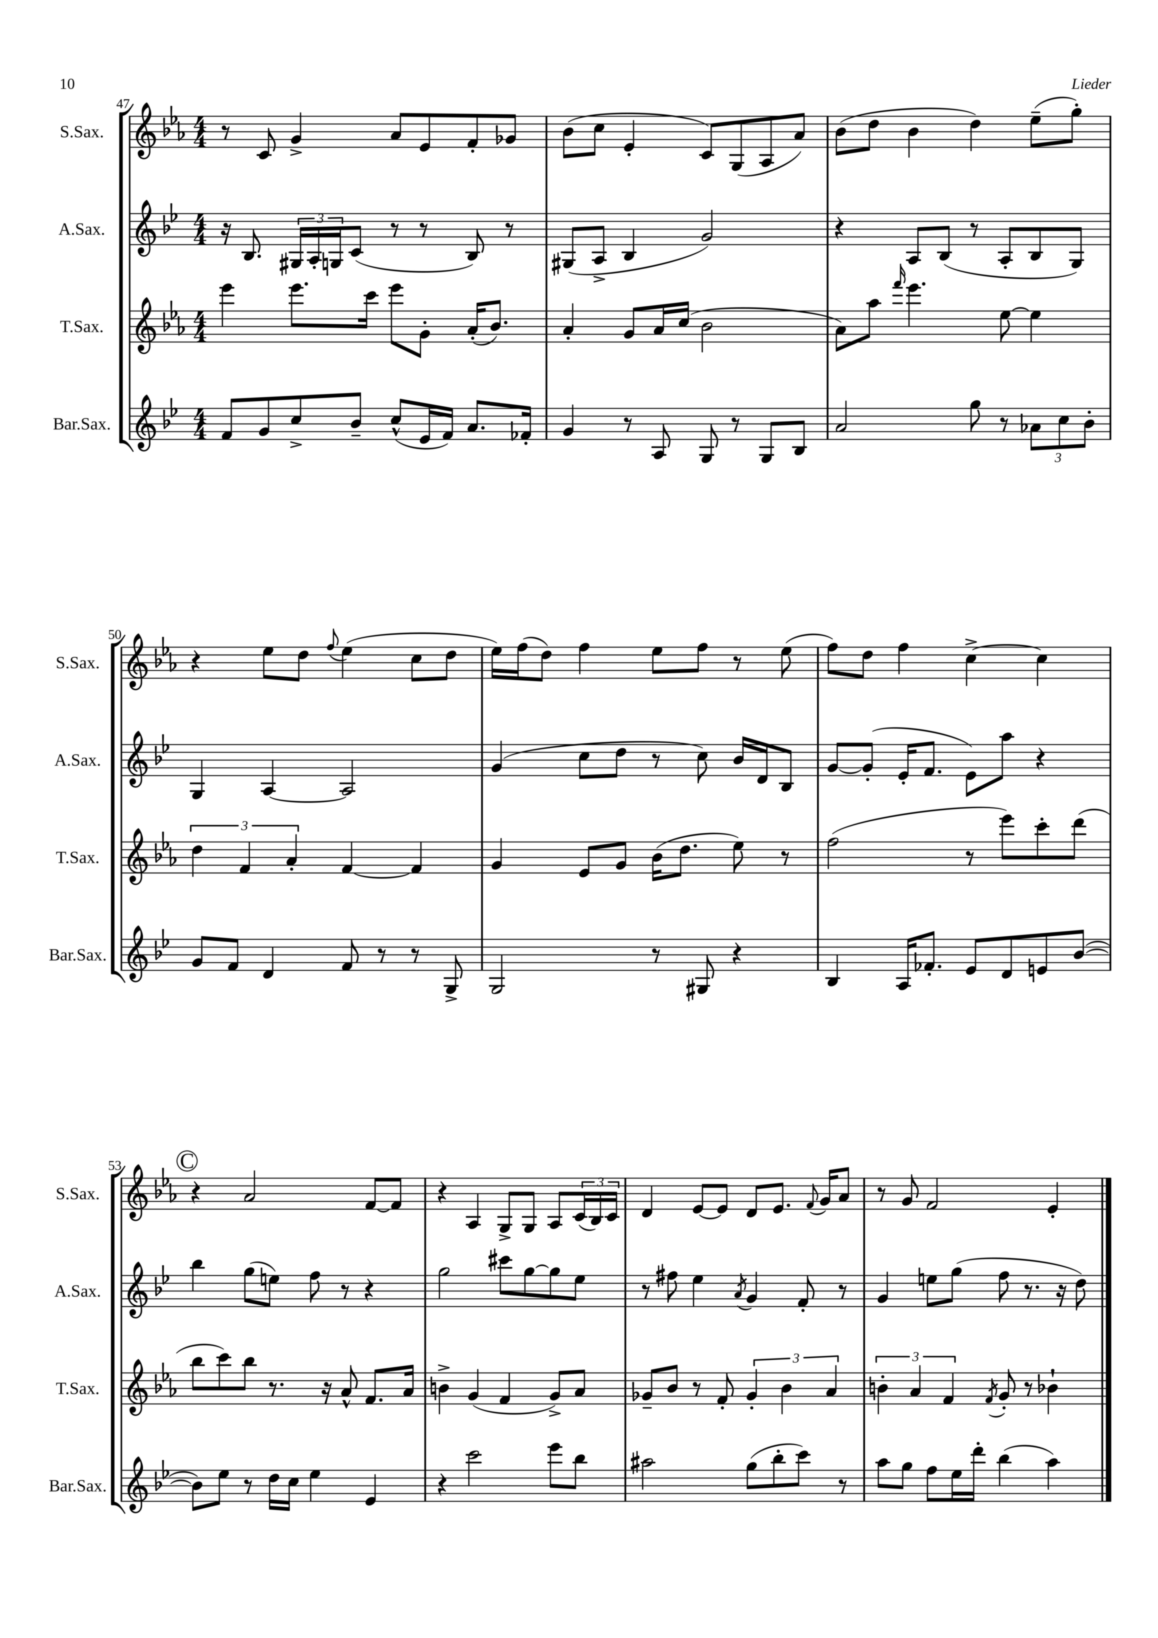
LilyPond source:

<<
\new StaffGroup <<
\new Staff = "s0" \with { instrumentName = "S.Sax." shortInstrumentName = "S.Sax." } {
    \clef treble \key ees \major \numericTimeSignature \time 4/4
    r8 c'8 g'4-> aes'8 ees'8 f'8-. ges'8 |
    bes'8( c''8 ees'4-. c'8) g8( aes8 aes'8) |
    bes'8( d''8 bes'4 d''4) ees''8--( g''8-.) |
    r4 ees''8 d''8 \appoggiatura { f''8 } ees''4( c''8 d''8 |
    ees''16) f''16( d''8) f''4 ees''8 f''8 r8 ees''8( |
    f''8) d''8 f''4 c''4~-> c''4 |
    \mark \markup { \circle "C" } r4 aes'2 f'8~ f'8 |
    r4 aes4 g8-> g8 aes8 \tuplet 3/2 { c'16( bes16) c'16 } |
    d'4 ees'8~ ees'8 d'8 ees'8. \appoggiatura { f'8 } g'16 aes'8 |
    r8 g'8 f'2 ees'4-. \bar "|." |
}
\new Staff = "s1" \with { instrumentName = "A.Sax." shortInstrumentName = "A.Sax." } {
    \clef treble \key bes \major \numericTimeSignature \time 4/4
    r16 bes8. \tuplet 3/2 { gis16 a16-. g16 } c'8( r8 r8 bes8) r8 |
    gis8( a8-> bes4 g'2) |
    r4 a8 bes8( r8 a8-. bes8 g8) |
    g4 a4~ a2 |
    g'4( c''8 d''8 r8 c''8) bes'16 d'16 bes8 |
    g'8~ g'8-.( ees'16-. f'8. ees'8) a''8 r4 |
    \mark \markup { \circle "C" } bes''4 g''8( e''8) f''8 r8 r4 |
    g''2 cis'''8 g''8~ g''8 ees''8 |
    r8 fis''8 ees''4 \acciaccatura { a'8 } g'4 f'8-. r8 |
    g'4 e''8 g''8( f''8 r8. r16 d''8) \bar "|." |
}
\new Staff = "s2" \with { instrumentName = "T.Sax." shortInstrumentName = "T.Sax." } {
    \clef treble \key ees \major \numericTimeSignature \time 4/4
    ees'''4 ees'''8. c'''16 ees'''8 g'8-. aes'16-.( bes'8.) |
    aes'4-. g'8 aes'16 c''16( bes'2 |
    aes'8) aes''8 \grace { f'''16 } ees'''4. ees''8~ ees''4 |
    \tuplet 3/2 { d''4 f'4 aes'4-. } f'4~ f'4 |
    g'4 ees'8 g'8 bes'16( d''8. ees''8) r8 |
    f''2( r8 ees'''8) c'''8-. d'''8( |
    \mark \markup { \circle "C" } bes''8 c'''8) bes''8 r8. r16 aes'8-^ f'8. aes'16 |
    b'4-> g'4( f'4 g'8->) aes'8 |
    ges'8-- bes'8 r8 f'8-. \tuplet 3/2 { ges'4-. bes'4 aes'4 } |
    \tuplet 3/2 { b'4-. aes'4 f'4 } \acciaccatura { f'8 } g'8-. r8 bes'4-! \bar "|." |
}
\new Staff = "s3" \with { instrumentName = "Bar.Sax." shortInstrumentName = "Bar.Sax." } {
    \clef treble \key bes \major \numericTimeSignature \time 4/4
    f'8 g'8 c''8-> bes'8-- c''8-^( ees'16 f'16) a'8. fes'16-. |
    g'4 r8 a8 g8 r8 g8 bes8 |
    a'2 g''8 r8 \tuplet 3/2 { aes'8 c''8 bes'8-. } |
    g'8 f'8 d'4 f'8 r8 r8 g8-> |
    g2 r8 gis8 r4 |
    bes4 a16 fes'8.-. ees'8 d'8 e'8 bes'8~( |
    \mark \markup { \circle "C" } bes'8) ees''8 r8 d''16 c''16 ees''4 ees'4 |
    r4 c'''2 ees'''8 bes''8 |
    ais''2 g''8( bes''8-. c'''8) r8 |
    a''8 g''8 f''8 ees''16 d'''16-. bes''4( a''4) \bar "|." |
}
>>
>>
\layout { \context { \Score currentBarNumber = #47 } }
